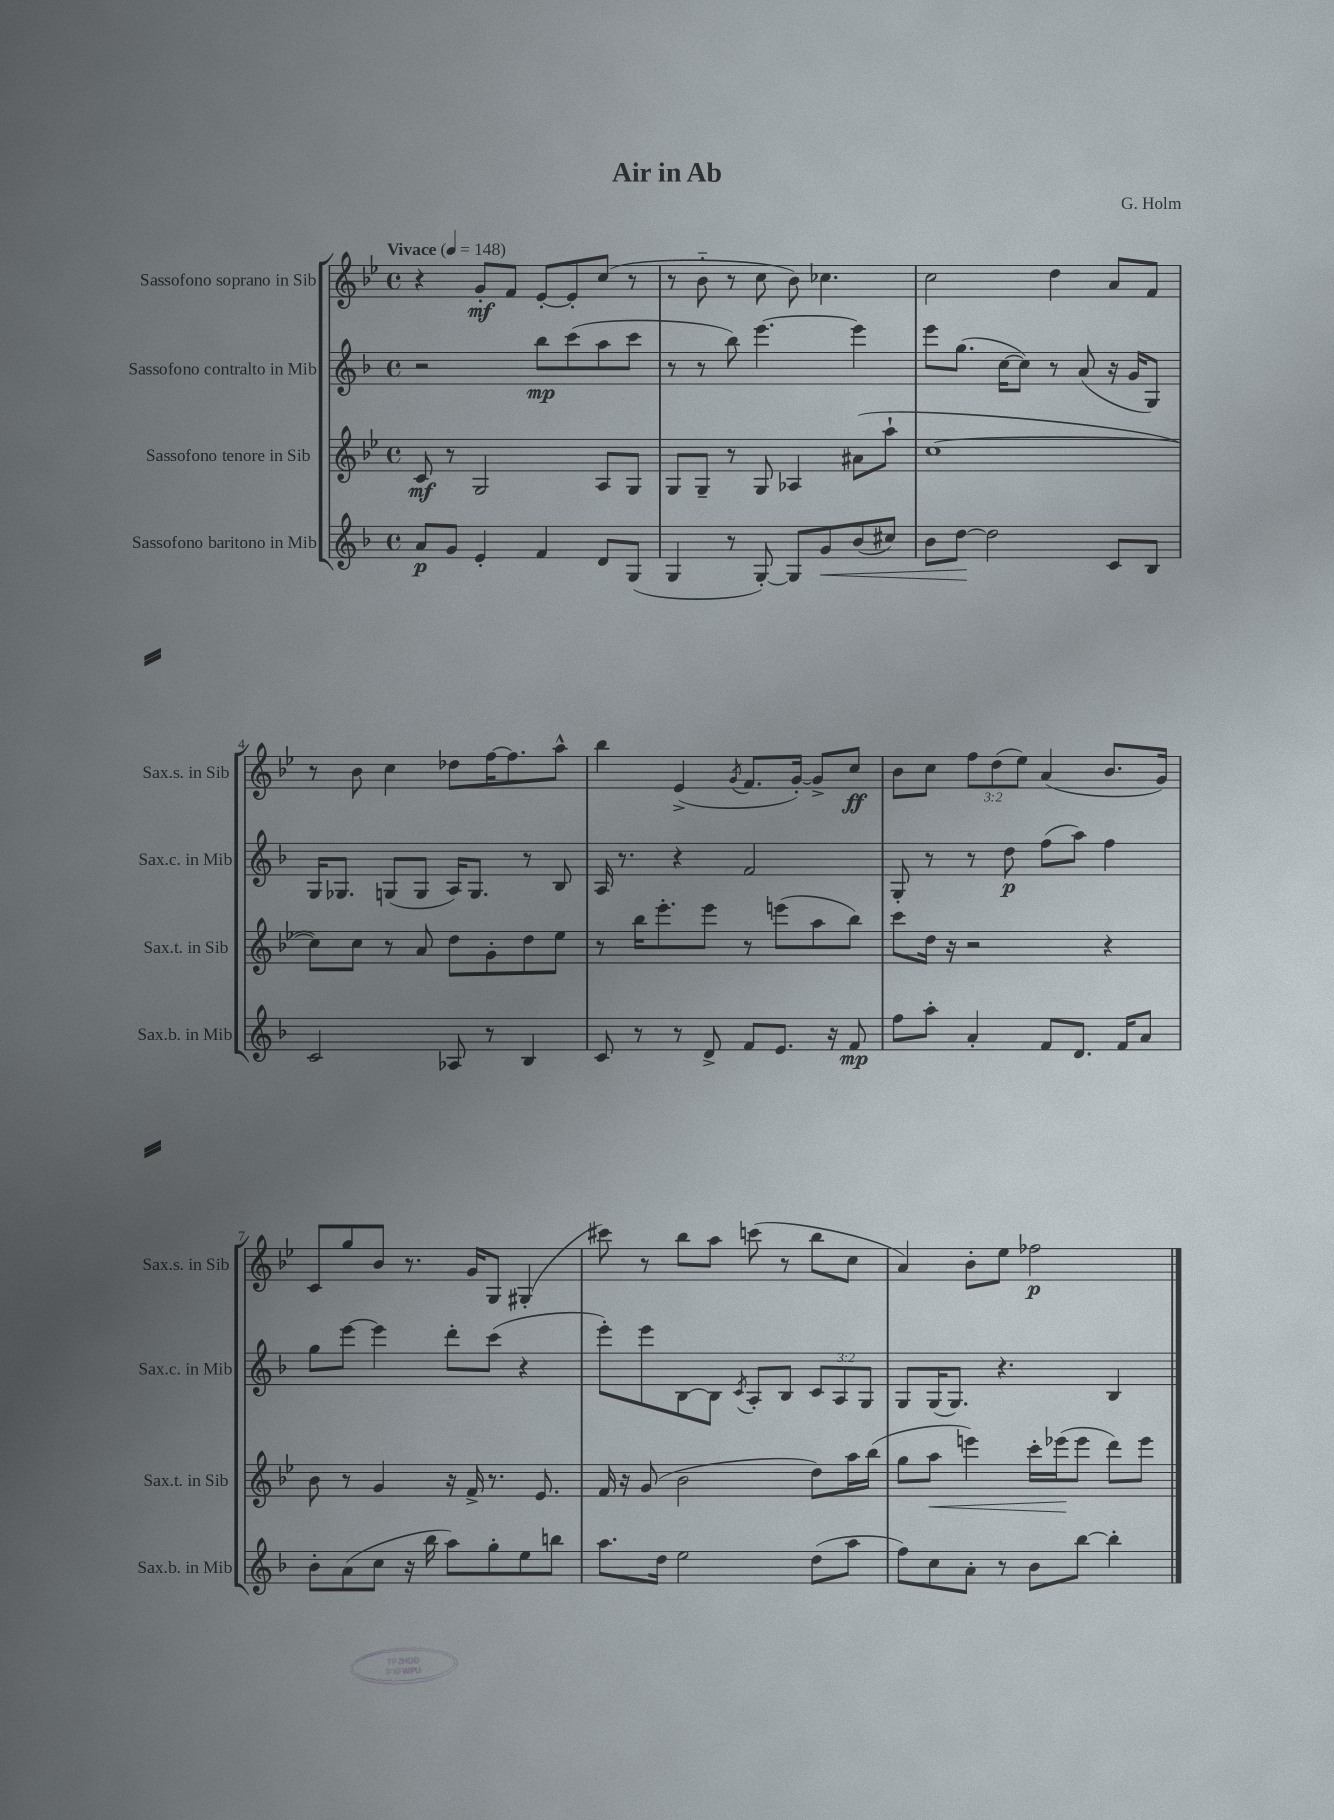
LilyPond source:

\header { title = "Air in Ab" composer = "G. Holm" }
<<
\new StaffGroup <<
\new Staff = "s0" \with { instrumentName = "Sassofono soprano in Sib" shortInstrumentName = "Sax.s. in Sib" } {
    \clef treble \key bes \major \defaultTimeSignature \time 4/4 \override Staff.TupletNumber.text = #tuplet-number::calc-fraction-text \tempo "Vivace" 4 = 148
    r4 g'8-.\mf f'8 ees'8~-. ees'8-. c''8( r8 |
    r8 bes'8-_ r8 c''8 bes'8) ces''4. |
    c''2 d''4 a'8 f'8 |
    r8 bes'8 c''4 des''8 f''16~ f''8. a''8-^ |
    bes''4 ees'4->( \acciaccatura { g'8 } f'8. g'16~-.) g'8-> c''8\ff |
    bes'8 c''8 \tuplet 3/2 { f''8 d''8( ees''8) } a'4( bes'8. g'16) |
    c'8 g''8 bes'8 r8. g'16 g8 gis4-.( |
    cis'''8) r8 bes''8 a''8 c'''8( r8 bes''8 c''8 |
    a'4) bes'8-. ees''8 fes''2\p \bar "|." |
}
\new Staff = "s1" \with { instrumentName = "Sassofono contralto in Mib" shortInstrumentName = "Sax.c. in Mib" } {
    \clef treble \key f \major \defaultTimeSignature \time 4/4 \override Staff.TupletNumber.text = #tuplet-number::calc-fraction-text
    r2 bes''8\mp c'''8( a''8 c'''8 |
    r8 r8 bes''8) e'''4.~ e'''4 |
    e'''8 g''8.( c''16~ c''8) r8 a'8( r16 g'16 g8) |
    g16 ges8. g8( g8 a16) g8. r8 bes8 |
    a16 r8. r4 f'2 |
    g8-. r8 r8 d''8\p f''8( a''8) f''4 |
    g''8 e'''8~ e'''4 d'''8-. c'''8( r4 |
    e'''8-.) e'''8 bes8~ bes8 \acciaccatura { c'8 } a8-. bes8 \tuplet 3/2 { c'8 a8 g8 } |
    g8 g16( g8.) r4. bes4 \bar "|." |
}
\new Staff = "s2" \with { instrumentName = "Sassofono tenore in Sib" shortInstrumentName = "Sax.t. in Sib" } {
    \clef treble \key bes \major \defaultTimeSignature \time 4/4
    c'8\mf r8 g2 a8 g8 |
    g8 g8-- r8 g8 aes4 ais'8( a''8-! |
    c''1~ |
    c''8) c''8 r8 a'8 d''8 g'8-. d''8 ees''8 |
    r8 bes''16 ees'''8.-. ees'''8 r8 e'''8( a''8 bes''8) |
    c'''8 d''16 r16 r2 r4 |
    bes'8 r8 g'4 r16 f'16-> r8. ees'8. |
    f'16 r16 g'8( bes'2 d''8) a''16 bes''16( |
    g''8 a''8\< e'''4) c'''16-. ees'''16\!( ees'''8 d'''8) ees'''8 \bar "|." |
}
\new Staff = "s3" \with { instrumentName = "Sassofono baritono in Mib" shortInstrumentName = "Sax.b. in Mib" } {
    \clef treble \key f \major \defaultTimeSignature \time 4/4
    a'8\p g'8 e'4-. f'4 d'8 g8( |
    g4 r8 g8~-.) g8 g'8\< bes'8( cis''8) |
    bes'8 d''8~\! d''2 c'8 bes8 |
    c'2 aes8 r8 bes4 |
    c'8 r8 r8 d'8-> f'8 e'8. r16 f'8\mp |
    f''8 a''8-. a'4-. f'8 d'8. f'16 a'8 |
    bes'8-. a'8( c''8 r16 bes''16 a''8) g''8-. e''8 b''8 |
    a''8. d''16 e''2 d''8( a''8 |
    f''8) c''8 a'8-. r8 bes'8 bes''8~ bes''4-. \bar "|." |
}
>>
>>
